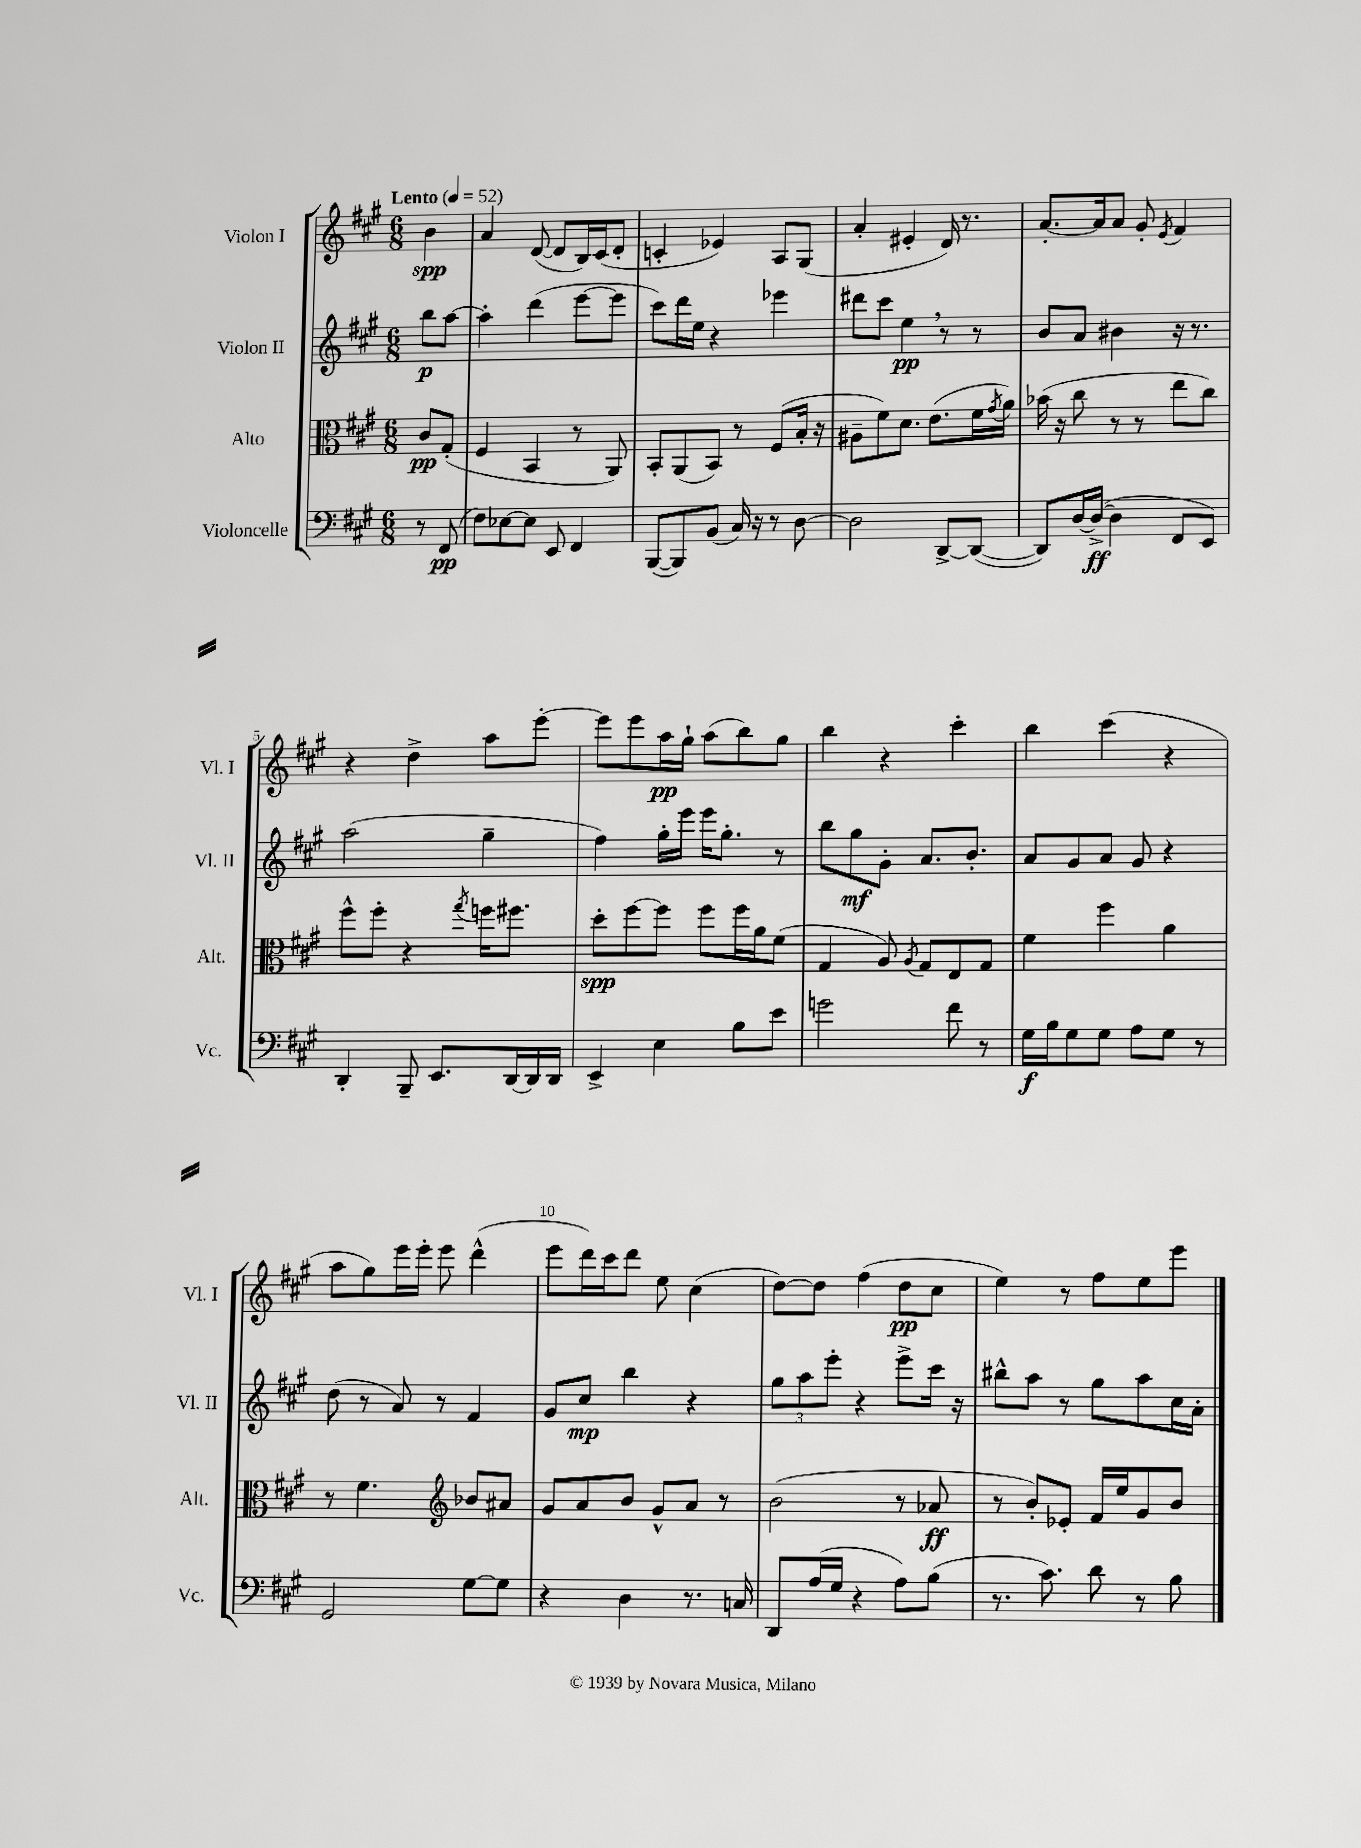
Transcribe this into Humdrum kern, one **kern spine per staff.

**kern	**kern	**kern	**kern
*staff4	*staff3	*staff2	*staff1
*clefF4	*clefC3	*clefG2	*clefG2
*k[f#c#g#]	*k[f#c#g#]	*k[f#c#g#]	*k[f#c#g#]
*M6/8	*M6/8	*M6/8	*M6/8
*MM52	*MM52	*MM52	*MM52
8r	8c#	8bb	4b
(8FF#	(8G#'	[8aa	.
=	=	=	=
8F#)	4F#	4aa']	4a
[8E-	.	.	.
8E-]	4BB	(4ddd	([8d
8EE	.	.	8d]
4FF#	8r	[8eee	16B)
.	.	.	(16c#
.	8AA)	8eee]	8d'
=	=	=	=
([8BBB	8BB'	8ccc#)	4c'
8BBB])	(8AA	16ddd	.
.	.	16ee	.
(8BB	8BB)	4r	4e-)
16C#)	8r	.	.
16r	.	.	.
8r	(8F#	4eee-	8A
[8D	16B'	.	(8G#
.	16r	.	.
=	=	=	=
2D]	8A#~	8ddd#	4a'
.	8f#)	8ccc#	.
.	8.d	4ee	4e#'
.	(8.e	.	.
[8DD^	.	8r	16d)
.	.	.	8.r
(8DD_	16f#	8r	.
.	8qg#	.	.
.	16a)	.	.
=	=	=	=
8DD])	(16b-	8b	[8.a'
.	16r	.	.
[16D	8cc#	8a	.
(16D^_	.	.	16a]
4D]	8r	4b#	8a
.	8r	.	8g#'
.	.	.	8qe
8FF#	8ee	16r	4f#
.	.	8.r	.
8EE)	8cc#)	.	.
=	=	=	=
4DD'	8ff#^^	(2aa	4r
.	8ff#'	.	.
8BBB~	4r	.	4dd^
8.EE	.	.	.
.	8qgg#	.	.
.	16ff	4gg#~	8aa
[16DD	8.ff#	.	.
16DD]	.	.	[8eee'
16DD	.	.	.
=	=	=	=
4EE^	8dd'	4ff#)	8eee]
.	[8ff#	.	8eee
4E	8ff#]	16gg#'	16aa
.	.	16eee	16gg#`
.	8ff#	16eee	(8aa
.	.	8.gg#'	.
8B	16ff#	.	8bb)
.	16a	.	.
8e	(8f#	8r	8gg#
=	=	=	=
2g	4G#	8bb	4bb
.	.	8gg#	.
.	8A)	8g#'	4r
.	8qA	.	.
.	8G#	8.a	.
8f#	8E	.	4ccc#'
.	.	8.b'	.
8r	8G#	.	.
=	=	=	=
16G#	4f#	8a	4bb
16B	.	.	.
8G#	.	8g#	.
8G#	4ff#	8a	(4ccc#
8A	.	8g#	.
8G#	4a	4r	4r
8r	.	.	.
=	=	=	=
2GG#	8r	(8dd	8aa
.	4.f#	8r	8gg#)
.	.	8a)	16eee
.	.	.	16eee'
.	.	8r	8eee
*	*clefG2	*	*
[8G#	8b-	4f#	(4ddd^^
8G#]	8a#	.	.
=	=	=	=
4r	8g#	8g#	8eee
.	8a	8cc#	16ddd)
.	.	.	16ccc#
4D	8b	4bb	8ddd
.	8g#^^	.	8ee
8.r	8a	4r	(4cc#
.	8r	.	.
16C	.	.	.
=	=	=	=
8DD	(2b	12gg#	[8dd)
.	.	12aa	.
(16A	.	.	8dd]
.	.	12eee'	.
16G#	.	.	.
4r	.	4r	(4ff#
8A)	8r	8eee^	8dd
(8B	8a-	16ccc#	8cc#
.	.	16r	.
=	=	=	=
8.r	8r	8bb#^^	4ee)
.	8b')	8aa	.
8.c#)	.	.	.
.	8e-'	8r	8r
8d	16f#	8gg#	8ff#
.	16ee	.	.
8r	8g#	8aa	8ee
8B	8b	16cc#	8eee
.	.	16a'	.
==	==	==	==
*-	*-	*-	*-
